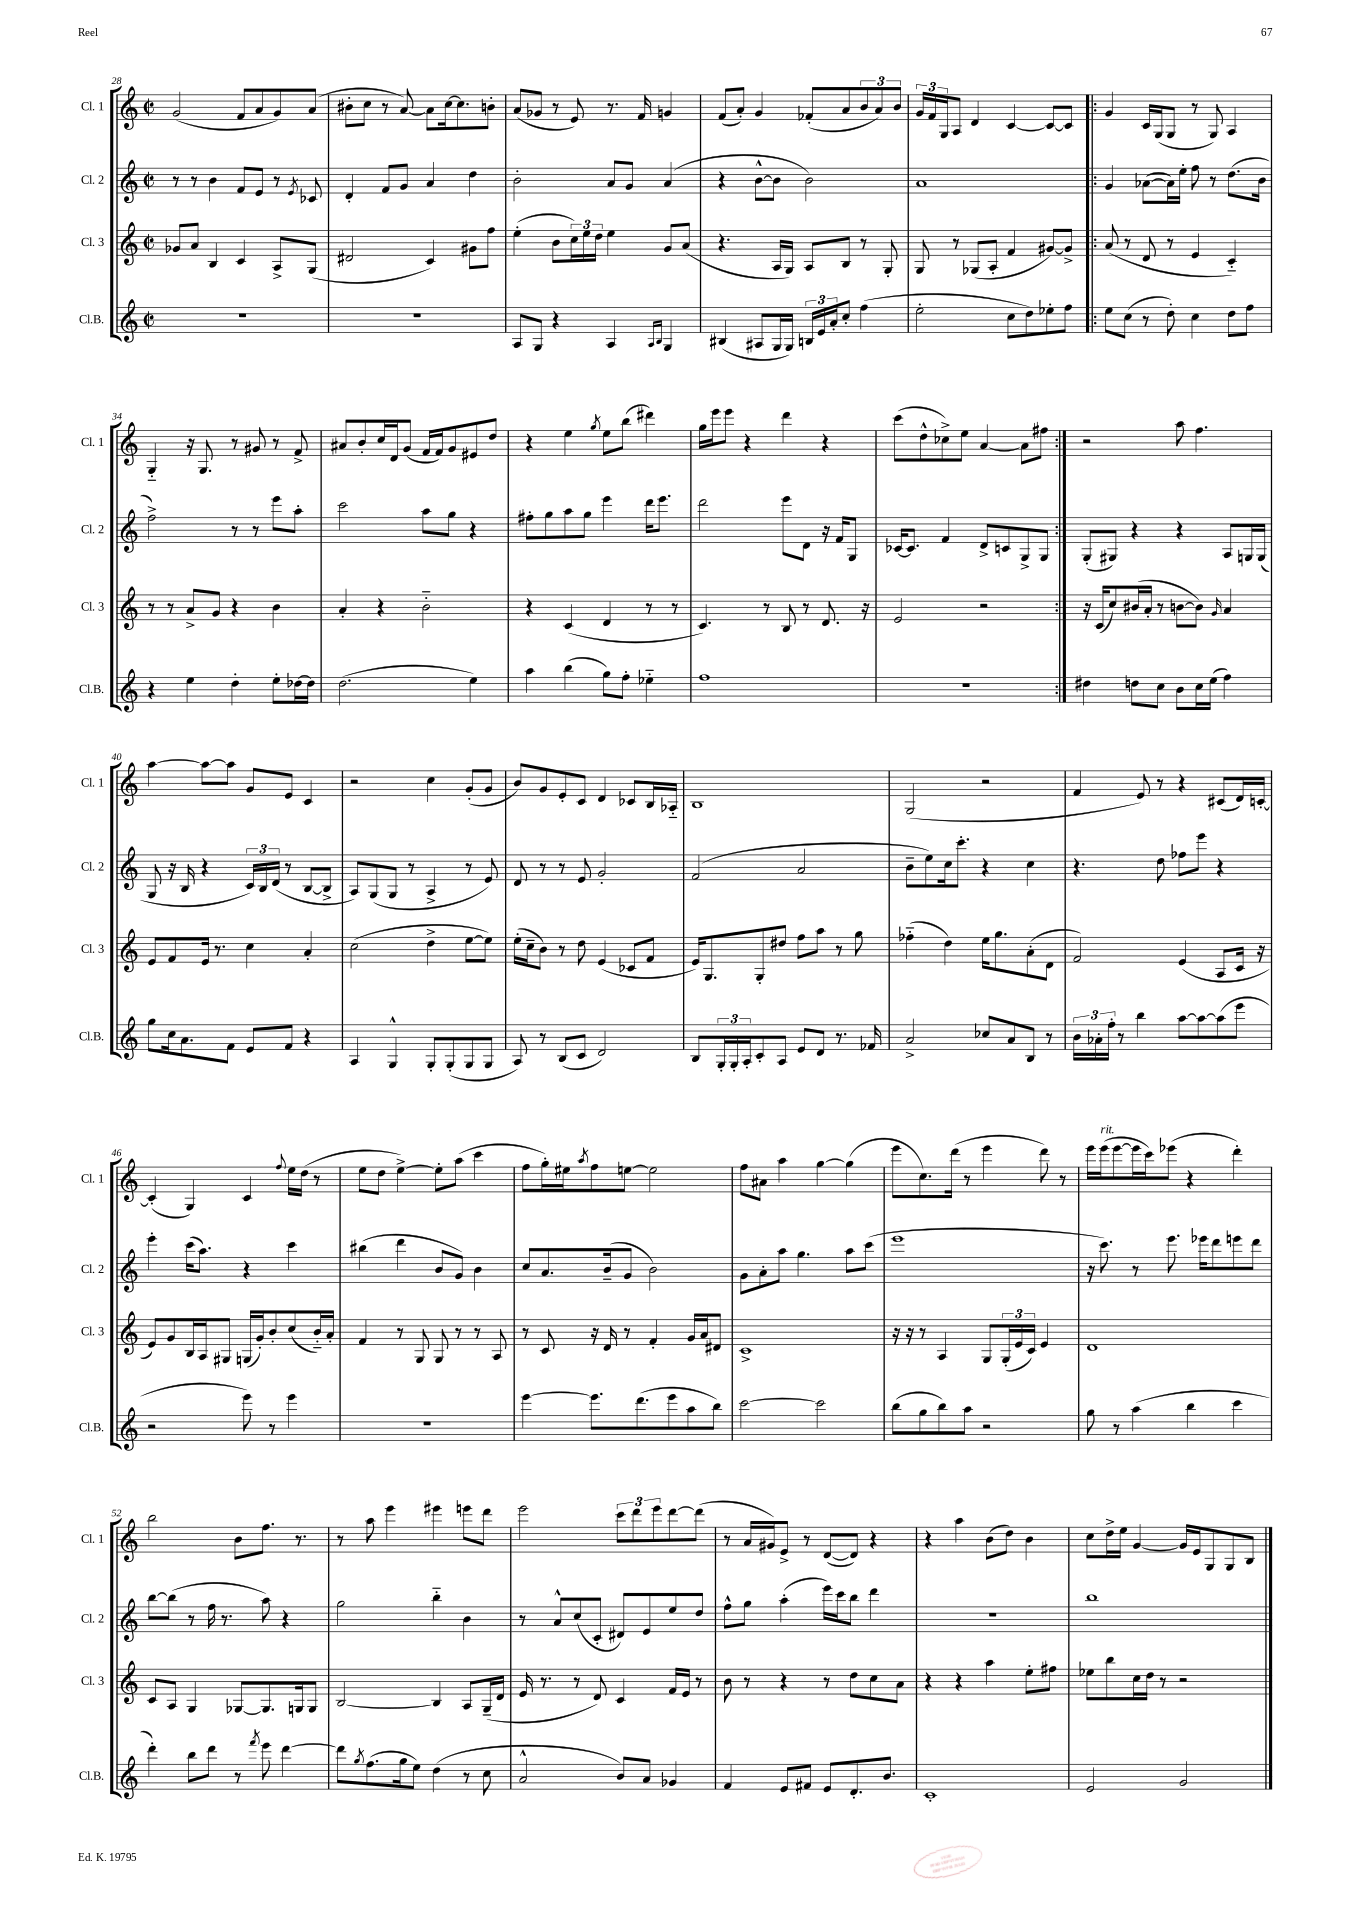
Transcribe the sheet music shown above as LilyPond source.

<<
\new StaffGroup <<
\new Staff = "s0" \with { instrumentName = "Cl. 1" shortInstrumentName = "Cl. 1" } {
    \clef treble \key c \major \defaultTimeSignature \time 2/2
    g'2( f'8 a'8 g'8) a'8( |
    bis'8-. c''8 r8 a'8~) a'8 c''16~ c''8. b'8-. |
    a'8( ges'8 r8 e'8) r8. f'16 g'4 |
    f'8( a'8-.) g'4 fes'8-.( a'8 \tuplet 3/2 { b'8 a'8) b'8 } |
    \tuplet 3/2 { g'16 f'16 g16 } a8 d'4 c'4~ c'8~ c'8 |
    \repeat volta 2 { g'4 c'16 g16( g8 r8 g8) a4 |
    g4-_ r16 g8. r8 gis'8 r8 f'8-> |
    ais'8 b'8-. c''16 d'16 g'8( f'16 f'16) g'8 eis'8 d''8 |
    r4 e''4 \acciaccatura { g''8 } e''8 b''8( dis'''4) |
    g''16 e'''16 e'''8 r4 d'''4 r4 |
    c'''8( d''8-^ ces''8->) e''8 a'4~ a'8 fis''8 | }
    r2 a''8 f''4. |
    a''4~ a''8~ a''8 g'8 e'8 c'4 |
    r2 c''4 g'8-.( g'8 |
    b'8) g'8 e'8-. c'8 d'4 ces'8 b16 aes16-_ |
    b1 |
    g2( r2 |
    f'4 e'8) r8 r4 cis'8( d'16) c'16~-. |
    c'4-.( g4) c'4 \appoggiatura { f''8 } e''16 d''16( r8 |
    e''8 d''8 e''4~->) e''8-. a''8( c'''4 |
    f''8 g''16-.) eis''16 \acciaccatura { a''8 } f''8 e''8~ e''2 |
    f''8 ais'8 a''4 g''4~ g''4( |
    e'''8 c''8.) d'''16( r8 e'''4 d'''8) r8 |
    e'''16 e'''16^\markup { \italic "rit." }( e'''8~ e'''16 c'''16) ees'''8( r4 d'''4-.) |
    b''2 b'8 f''8. r8. |
    r8 a''8 e'''4 eis'''4 e'''8 d'''8 |
    e'''2 \tuplet 3/2 { c'''8 d'''8 e'''8 } d'''8~ d'''8( |
    r8 a'16 gis'16) e'8-> r8 d'8~( d'8) r4 |
    r4 a''4 b'8( d''8) b'4 |
    c''8 d''16-> e''16 g'4~ g'16 e'16 g8 g8 b8 \bar "|." |
}
\new Staff = "s1" \with { instrumentName = "Cl. 2" shortInstrumentName = "Cl. 2" } {
    \clef treble \key c \major \defaultTimeSignature \time 2/2
    r8 r8 b'4 f'8 e'8 r8 \acciaccatura { e'8 } ces'8 |
    d'4-. f'8 g'8 a'4 d''4 |
    b'2-. a'8 g'8 a'4( |
    r4 b'8~-^ b'8 b'2) |
    a'1 |
    \repeat volta 2 { g'4 aes'8~( aes'16) e''16-. f''8 r8 d''8.( b'16 |
    f''2->) r8 r8 e'''8 a''8-. |
    c'''2 a''8 g''8 r4 |
    fis''8-. g''8 a''8 g''8 e'''4 d'''16 e'''8. |
    d'''2 e'''8 d'8 r16 f'16 g8 |
    ces'16~ ces'8. f'4 d'8-> c'8 g8-> g8 | }
    g8-.( gis8) r4 r4 a8 g16 g16( |
    g8 r16 b16 r4 \tuplet 3/2 { c'16) b16 d'16( } r8 b8~ b8-> |
    a8) g8( g8 r8 a4-> r8 e'8) |
    d'8 r8 r8 e'8 g'2-. |
    f'2( a'2 |
    b'8-- e''8) c''16 c'''8.-. r4 c''4 |
    r4. d''8 fes''8 e'''8 r4 |
    e'''4-. c'''16( a''8.) r4 c'''4 |
    bis''4( d'''4 b'8 g'8) b'4 |
    c''8 a'8. b'16--( g'8 b'2) |
    g'8 a'8-. a''8 g''4. a''8 c'''8( |
    e'''1 |
    r16 c'''8.) r8 e'''8. ees'''16 d'''8 e'''8 d'''8 |
    b''8~ b''8( r8 f''16 r8. a''8) r4 |
    g''2 b''4-_ b'4 |
    r8 a'8-^ c''8( c'8-. dis'8) e'8 e''8 d''8 |
    f''8-^ g''8 a''4-.( e'''16) c'''16 b''8 d'''4 |
    r1 |
    b''1 \bar "|." |
}
\new Staff = "s2" \with { instrumentName = "Cl. 3" shortInstrumentName = "Cl. 3" } {
    \clef treble \key c \major \defaultTimeSignature \time 2/2
    ges'8 a'8 b4 c'4 a8-> g8( |
    dis'2 c'4) gis'8 f''8 |
    e''4-.( b'8 \tuplet 3/2 { c''16) e''16 d''16 } e''4 g'8 a'8( |
    r4. a16 g16) a8 b8 r8 g8-. |
    g8 r8 ges8( a8-. f'4 gis'8~) gis'8-> |
    \repeat volta 2 { a'8( r8 d'8 r8 e'4 c'4-_) |
    r8 r8 a'8-> g'8 r4 b'4 |
    a'4-. r4 b'2-_ |
    r4 c'4( d'4 r8 r8 |
    c'4.) r8 b8 r8 d'8. r16 |
    e'2 r2 | }
    r16 c'16( c''8) bis'16( a'16-. r8 b'8~ b'8) \grace { g'16 } a'4 |
    e'8 f'8 e'16 r8. c''4 a'4-. |
    c''2( d''4-> e''8~ e''8) |
    e''16-.( c''16-- b'8) r8 d''8 e'4( ces'8 f'8 |
    e'16) g8. g8-. dis''8 f''8 a''8 r8 g''8 |
    fes''4-_( d''4) e''16 g''8. a'8-.( d'8 |
    f'2) e'4( a8 c'16 r16 |
    e'8) g'8 b16 a16 gis8 g16( g'16-.) b'8-. c''8( b'16-_) a'16-. |
    f'4 r8 g8 g8 r8 r8 a8 |
    r8 c'8 r16 d'16 r8 f'4-. g'16 a'16 dis'8 |
    c'1-> |
    r16 r16 r8 a4 g8 \tuplet 3/2 { g16-.( e'16 c'16) } e'4 |
    d'1 |
    c'8 a8 g4 ges8~ ges8. g16 g8 |
    b2~ b4 a8 g16--( d'16 |
    e'16 r8. r8 d'8) c'4 f'16 e'16 r8 |
    b'8 r8 r4 r8 d''8 c''8 a'8 |
    r4 r4 a''4 e''8-. fis''8 |
    ees''8 b''8 c''16 d''16 r8 r2 \bar "|." |
}
\new Staff = "s3" \with { instrumentName = "Cl.B." shortInstrumentName = "Cl.B." } {
    \clef treble \key c \major \defaultTimeSignature \time 2/2
    R1 |
    R1 |
    a8 g8 r4 a4 \grace { a16 b16 } g4 |
    bis4( ais8 g16 g16) \tuplet 3/2 { b16 e'16 a'16-. } c''8-. f''4( |
    e''2-. c''8 d''8) ees''8-. f''8 |
    \repeat volta 2 { e''8 c''8( r8 d''8-.) c''4 d''8 f''8 |
    r4 e''4 d''4-. e''8-. des''16~ des''16 |
    d''2.( e''4) |
    a''4 b''4( g''8) f''8-. ees''4-_ |
    f''1 |
    R1 | }
    dis''4 d''8 c''8 b'8 c''16 e''16( f''4) |
    g''8 c''16 a'8. f'8 e'8 f'8 r4 |
    a4 g4-^ g8-. g8-.( g8 g8 |
    a8) r8 b8( c'8 d'2) |
    b8 \tuplet 3/2 { g16-. g16-. a16-. } c'8-. a8 e'8 d'8 r8. fes'16 |
    a'2-> ces''8 a'8 b8 r8 |
    \tuplet 3/2 { b'16 aes'16-. f''16-. } r8 b''4 a''8~ a''8~ a''8( e'''8 |
    r2 e'''8) r8 e'''4 |
    R1 |
    e'''4~ e'''8. d'''8.( e'''8 a''8 b''8) |
    c'''2~ c'''2 |
    b''8( g''8 b''8) a''8 r2 |
    g''8 r8 a''4( b''4 c'''4 |
    d'''4-.) b''8 d'''8 r8 \acciaccatura { f'''8 } e'''8 d'''4~ |
    d'''8 \acciaccatura { g''8 } f''8.( g''16 e''8) d''4( r8 c''8 |
    a'2-^ b'8) a'8 ges'4 |
    f'4 e'8 fis'8 e'8 d'8.-. b'8. |
    c'1-. |
    e'2 g'2 \bar "|." |
}
>>
>>
\layout { \context { \Score currentBarNumber = #28 } }
